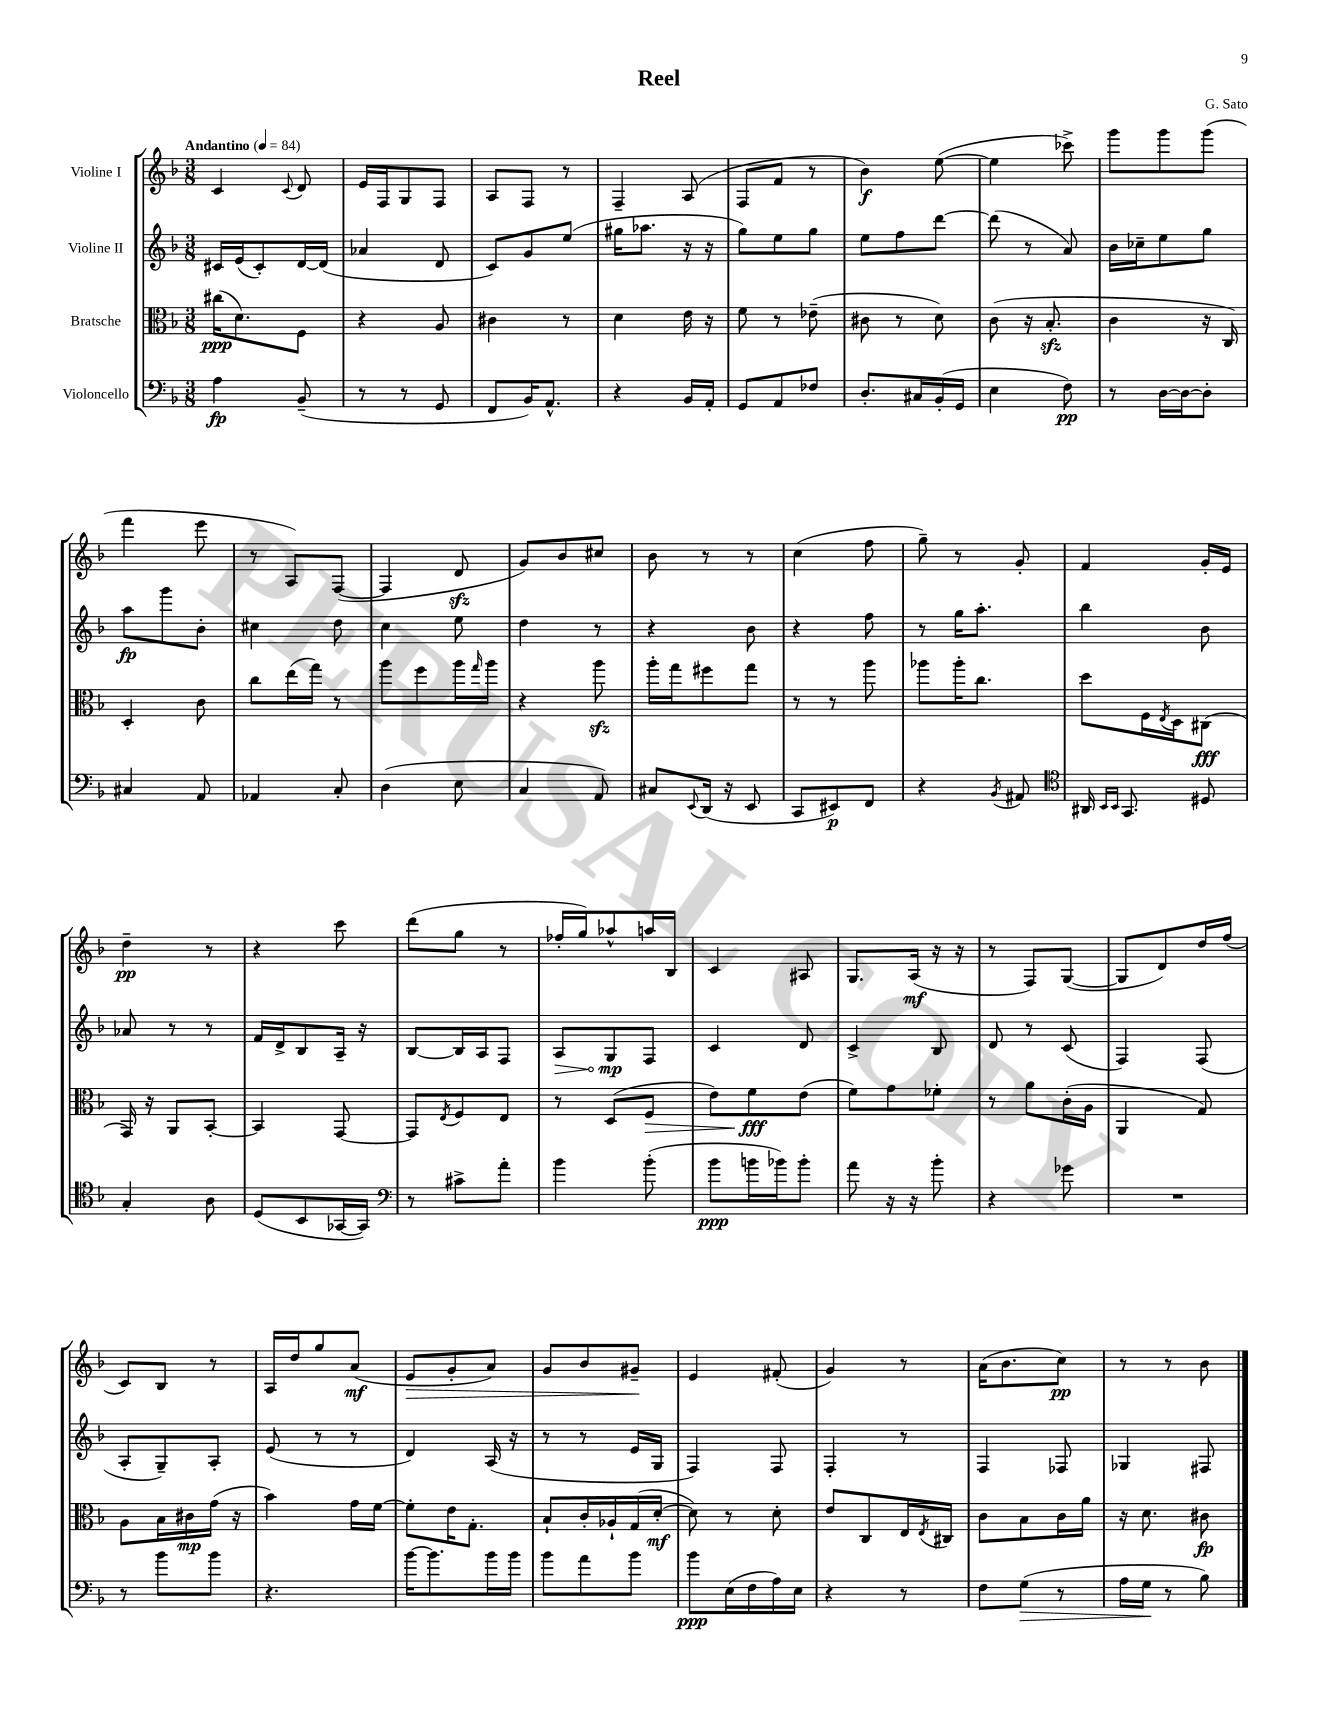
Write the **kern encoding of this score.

**kern	**dynam	**kern	**dynam	**kern	**dynam	**kern	**dynam
*part4	*part4	*part3	*part3	*part2	*part2	*part1	*part1
*staff4	*staff4	*staff3	*staff3	*staff2	*staff2	*staff1	*staff1
*I"Violoncello	*	*I"Bratsche	*	*I"Violine II	*	*I"Violine I	*
*clefF4	*	*clefC3	*	*clefG2	*	*clefG2	*
*k[b-]	*	*k[b-]	*	*k[b-]	*	*k[b-]	*
*M3/8	*	*M3/8	*	*M3/8	*	*M3/8	*
*MM84	*	*MM84	*	*MM84	*	*MM84	*
=1	=1	=1	=1	=1	=1	=1	=1
!	!	!	!	!	!	!LO:TX:a:B:t=Andantino	!
4A\	fp	(16cc#X\KL	ppp	16c#X/LL	.	4c/	.
.	.	8.d\)	.	(16e/J	.	.	.
.	.	.	.	8c#'/)	.	.	.
.	.	.	.	.	.	8qqc/	.
(8BB-~/	.	8F\J	.	[16d/L	.	8d/	.
.	.	.	.	(16d/JJ]	.	.	.
=2	=2	=2	=2	=2	=2	=2	=2
8r	.	4r	.	4a-X/	.	16e/LL	.
.	.	.	.	.	.	16F/J	.
8r	.	.	.	.	.	8G/	.
8GG/	.	8A/	.	8d/	.	8F/J	.
=3	=3	=3	=3	=3	=3	=3	=3
8FF/L	.	4c#X\	.	8c/L)	.	8A/L	.
16BB-/K)	.	.	.	8g/	.	8F/J	.
8.AA^^/J	.	.	.	.	.	.	.
.	.	8r	.	(8ee/J	.	8r	.
=4	=4	=4	=4	=4	=4	=4	=4
4r	.	4d\	.	16gg#X\KL	.	4F~/	.
.	.	.	.	8.aa-X\J	.	.	.
16BB-/LL	.	16e\	.	16r	.	(8A/	.
16AA'/JJ	.	16r	.	16r	.	.	.
=5	=5	=5	=5	=5	=5	=5	=5
8GG/L	.	8f\	.	8gg\L)	.	8F/L	.
8AA/	.	8r	.	8ee\	.	8f/J	.
8F-X/J	.	(8e-X~\	.	8gg\J	.	8r	.
=6	=6	=6	=6	=6	=6	=6	=6
8.D'/L	.	8c#X\	.	8ee\L	.	4b-\)	f
.	.	8r	.	8ff\	.	.	.
16C#X/L	.	.	.	.	.	.	.
(16BB-'/	.	8d\)	.	[8ddd\J	.	([8ee\	.
16GG/JJ	.	.	.	.	.	.	.
=7	=7	=7	=7	=7	=7	=7	=7
4E\	.	(8c\	.	(8ddd\]	.	4ee\]	.
.	.	16r	.	8r	.	.	.
.	.	8.B-zz'/	.	.	.	.	.
8F\)	pp	.	.	8a/)	.	8ccc-X^\)	.
=8	=8	=8	=8	=8	=8	=8	=8
8r	.	4c\	.	16b-\LL	.	8ggg\L	.
.	.	.	.	16cc-X~\J	.	.	.
[16D\LL	.	.	.	8ee\	.	8ggg\	.
16D\J_	.	.	.	.	.	.	.
8D'\J]	.	16r	.	8gg\J	.	(8ggg\J	.
.	.	16C/)	.	.	.	.	.
!!LO:LB:g=z
=9	=9	=9	=9	=9	=9	=9	=9
4C#X/	.	4D'/	.	8aa\L	fp	4fff\	.
.	.	.	.	8ggg\	.	.	.
8AA/	.	8c\	.	8b-'\J	.	8eee\	.
=10	=10	=10	=10	=10	=10	=10	=10
4AA-X/	.	8cc\L	.	4cc#X\	.	8r	.
.	.	(16ee\L	.	.	.	8A/L)	.
.	.	16gg\JJ)	.	.	.	.	.
8C'/	.	8r	.	8dd\	.	([8F/J	.
=11	=11	=11	=11	=11	=11	=11	=11
(4D\	.	8aa\L	.	4cc\	.	4F/]	.
.	.	8ff\	.	.	.	.	.
8E\	.	16aa\L	.	8ee\	.	8dzz/	.
.	.	16qqgg/	.	.	.	.	.
.	.	16aa\JJ	.	.	.	.	.
=12	=12	=12	=12	=12	=12	=12	=12
4C/	.	4r	.	4dd\	.	8g/L)	.
.	.	.	.	.	.	8b-/	.
8AA/)	.	8aazz\	.	8r	.	8cc#X/J	.
=13	=13	=13	=13	=13	=13	=13	=13
8C#X/L	.	16aa'\LL	.	4r	.	8b-\	.
.	.	16gg\J	.	.	.	.	.
8qqEE/	.	.	.	.	.	.	.
(16DD/Jk	.	8ff#X\	.	.	.	8r	.
16r	.	.	.	.	.	.	.
8EE/	.	8gg\J	.	8b-\	.	8r	.
=14	=14	=14	=14	=14	=14	=14	=14
8CC/L	.	8r	.	4r	.	(4cc\	.
8EE#X/)	p	8r	.	.	.	.	.
8FF/J	.	8aa\	.	8ff\	.	8ff\	.
=15	=15	=15	=15	=15	=15	=15	=15
4r	.	8aa-X\L	.	8r	.	8gg~\)	.
.	.	16aa-'\K	.	16gg\KL	.	8r	.
.	.	8.cc\J	.	8.aa'\J	.	.	.
8qBB-/	.	.	.	.	.	.	.
8AA#X/	.	.	.	.	.	8g'/	.
=16	=16	=16	=16	=16	=16	=16	=16
*clefC4	*	*	*	*	*	*	*
16AA#X/	.	8dd\L	.	4bb-\	.	4f/	.
16qqBB-/LL	.	.	.	.	.	.	.
16qqBB-/JJ	.	.	.	.	.	.	.
8.GG/	.	.	.	.	.	.	.
.	.	16F\L	.	.	.	.	.
.	.	8qE/	.	.	.	.	.
.	.	16D\J	.	.	.	.	.
8D#X/	.	(8C#X\J	fff	8b-\	.	16g'/LL	.
.	.	.	.	.	.	16e/JJ	.
!!LO:LB:g=z
=17	=17	=17	=17	=17	=17	=17	=17
4G'/	.	16GG/)	.	8a-X/	.	4dd~\	pp
.	.	16r	.	.	.	.	.
.	.	8AA/L	.	8r	.	.	.
8A\	.	[8BB-'/J	.	8r	.	8r	.
=18	=18	=18	=18	=18	=18	=18	=18
(8D/L	.	4BB-/]	.	16f/LL	.	4r	.
.	.	.	.	16d^/J	.	.	.
8BB-/	.	.	.	8B-/	.	.	.
[16GG-X/L	.	[8GG/	.	16A~/Jk	.	8ccc\	.
16GG-/JJ])	.	.	.	16r	.	.	.
=19	=19	=19	=19	=19	=19	=19	=19
*clefF4	*	*	*	*	*	*	*
8r	.	8GG/L]	.	[8B-/L	.	(8ddd\L	.
.	.	8qE/	.	.	.	.	.
8c#X^\L	.	8F/	.	16B-/L]	.	8gg\J	.
.	.	.	.	16A/J	.	.	.
8a'\J	.	8E/J	.	8F/J	.	8r	.
=20	=20	=20	=20	=20	=20	=20	=20
!	!	!	!	!	!LO:HP:b	!	!
4b-\	.	8r	.	8A/L	>	16ff-X'/LL	.
.	.	.	.	.	.	16gg/J)	.
.	.	(8D/L	.	8G/	mp	8aa-X^^/	.
!	!	!	!LO:HP:b	!	!	!	!
(8b-'\	.	8F/J	>	8F/J	]	16aan/L	.
.	.	.	.	.	.	16B-/JJ	.
=21	=21	=21	=21	=21	=21	=21	=21
8b-\L	ppp	8e\L)	.	4c/	.	4c/	.
16bn\L	.	8f\	fff	.	.	.	.
16b-X\J)	.	.	.	.	.	.	.
8b-'\J	.	(8e\J	]	8d/	.	8A#X/	.
=22	=22	=22	=22	=22	=22	=22	=22
8a\	.	8f\L)	.	4c^/	.	8.G/L	.
16r	.	8g\	.	.	.	.	.
16r	.	.	.	.	.	(16A/Jk	mf
8b-'\	.	8f-X'\J	.	8B-/	.	16r	.
.	.	.	.	.	.	16r	.
=23	=23	=23	=23	=23	=23	=23	=23
4r	.	8r	.	8d/	.	8r	.
.	.	8a\L	.	8r	.	8F/L)	.
8g-X\	.	(16c'\L	.	(8c/	.	([8G/J	.
.	.	16A\JJ	.	.	.	.	.
=24	=24	=24	=24	=24	=24	=24	=24
4.r	.	4AA/	.	4F/)	.	8G/L]	.
.	.	.	.	.	.	8d/)	.
.	.	8G/)	.	(8F/	.	16dd/L	.
.	.	.	.	.	.	(16ff/JJ	.
!!LO:LB:g=z
=25	=25	=25	=25	=25	=25	=25	=25
8r	.	8A\L	.	8A'/L	.	8c/L)	.
8b-\L	.	16B-\L	.	8G~/)	.	8B-/J	.
.	.	16c#X\	mp	.	.	.	.
8b-\J	.	(16g\JJ	.	8A'/J	.	8r	.
.	.	16r	.	.	.	.	.
=26	=26	=26	=26	=26	=26	=26	=26
4.r	.	4b-\)	.	(8e/	.	16A/LL	.
.	.	.	.	.	.	16dd/J	.
.	.	.	.	8r	.	8gg/	.
.	.	16g\LL	.	8r	.	(8a/J	mf
.	.	[16f\JJ	.	.	.	.	.
=27	=27	=27	=27	=27	=27	=27	=27
!	!	!	!	!	!	!	!LO:HP:b
[16b-\KL	.	8f'\L]	.	4d/)	.	8e/L	>
8.b-\]	.	.	.	.	.	.	.
.	.	16e\K	.	.	.	8g'/	.
.	.	8.G'\J	.	.	.	.	.
16b-\L	.	.	.	(16A/	.	8a/J)	.
16b-\JJ	.	.	.	16r	.	.	.
=28	=28	=28	=28	=28	=28	=28	=28
8b-\L	.	8B-`/L	.	8r	.	8g/L	.
8a\	.	16c'/L	.	8r	.	8b-/	.
.	.	16A-X`/	.	.	.	.	.
8b-\J	.	(16G/	.	16e/LL	.	8g#X~/J	.
.	.	[16d'/JJ	mf	16G/JJ	.	.	.
.	.	.	.	.	.	.	]
=29	=29	=29	=29	=29	=29	=29	=29
8b-\L	ppp	8d\])	.	4F/)	.	4e/	.
(16E\L	.	8r	.	.	.	.	.
16F\	.	.	.	.	.	.	.
16A\)	.	8d'\	.	8F/	.	(8f#X'/	.
16E\JJ	.	.	.	.	.	.	.
=30	=30	=30	=30	=30	=30	=30	=30
4r	.	8e/L	.	4F'/	.	4g/)	.
.	.	8C/	.	.	.	.	.
8r	.	16E/L	.	8r	.	8r	.
.	.	8qE/	.	.	.	.	.
.	.	16C#X/JJ	.	.	.	.	.
=31	=31	=31	=31	=31	=31	=31	=31
8F\L	.	8c\L	.	4F/	.	(16a\KL	.
.	.	.	.	.	.	8.b-\	.
!	!LO:HP:b	!	!	!	!	!	!
(8G\J	>	8B-\	.	.	.	.	.
8r	.	16c\L	.	8F-X/	.	8cc\J)	pp
.	.	16a\JJ	.	.	.	.	.
=32	=32	=32	=32	=32	=32	=32	=32
16A\LL	.	16r	.	4G-X/	.	8r	.
16G\JJ	.	8.d\	.	.	.	.	.
8r	]	.	.	.	.	8r	.
8B-\)	.	8c#X\	fp	8F#X/	.	8b-\	.
==	==	==	==	==	==	==	==
*-	*-	*-	*-	*-	*-	*-	*-
